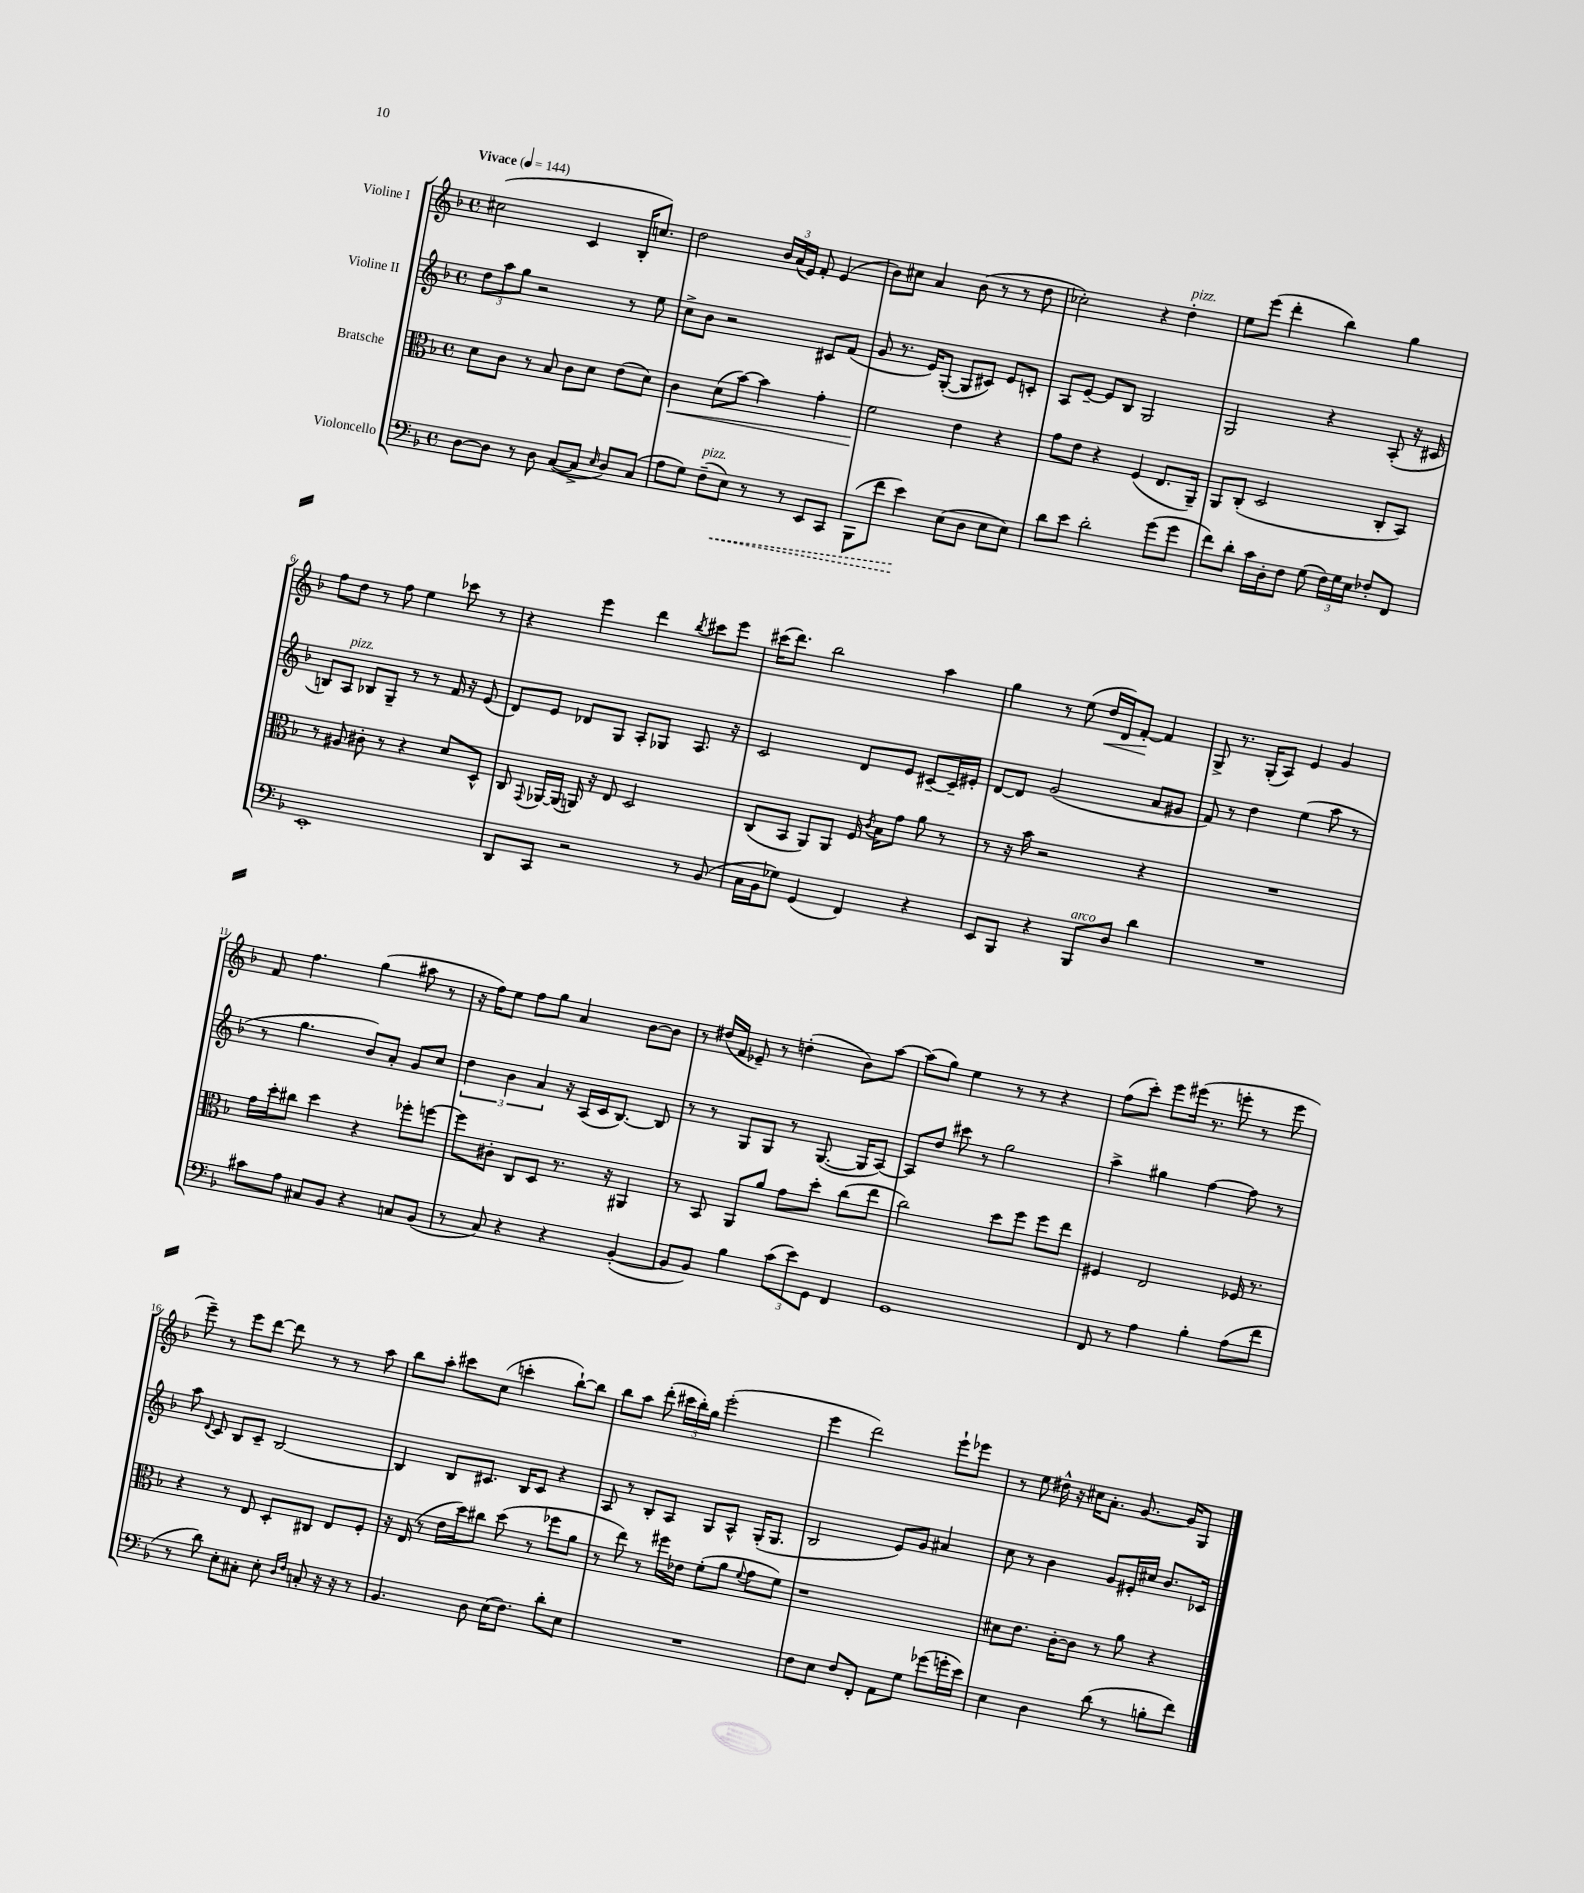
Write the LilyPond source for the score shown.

<<
\new StaffGroup <<
\new Staff = "s0" \with { instrumentName = "Violine I" } {
    \clef treble \key f \major \defaultTimeSignature \time 4/4 \tempo "Vivace" 4 = 144
    \autoBeamOff cis''2( c'4 bes16[-. c''8.]) |
    d''2 \tuplet 3/2 { bes'16[ a'16( e'16]) } f'8-. e'4( |
    bes'8[) cis''8] a'4 bes'8( r8 r8 d''8 |
    ces''2-.) r4 d''4-.^\markup { \italic "pizz." } |
    e''8[ e'''8]( d'''4-. bes''4) g''4 |
    f''8[ d''8] r8 f''8 e''4 ces'''8 r8 |
    r4 e'''4 d'''4 \acciaccatura { bes''8 } cis'''8[ e'''8] |
    cis'''16[( d'''8.]) bes''2 a''4 |
    g''4 r8 e''8( d''16[\< d'16) f'8]~-.\! f'4 |
    g8-> r8. g16[-.( a8]) e'4 g'4 |
    f'8 f''4. g''4( ais''8 r8 |
    r16 f''16[) e''8] f''8[ g''8] a'4 bes'8[~ bes'8] |
    r8 dis''16[( f'16] ees'8--) r8 d''4-.( bes'8[) a''8]~ |
    a''8[( g''8]) e''4 r8 r8 r4 |
    f''8[( c'''8]-.) e'''8[ eis'''16]( r8. e'''8-. r8 e'''8 |
    e'''8--) r8 e'''8[ d'''8]~ d'''8 r8 r8 a''8 |
    bes''8[ a''8]-. cis'''8[ c''8]( c'''4-. bes''8[~-!) bes''8] |
    bes''8[ a''8] d'''8-.( \tuplet 3/2 { cis'''16[ bes''16-.) g''16] } e'''2-.( |
    e'''4 d'''2) e'''8[-! ees'''8] |
    r8 e''8 dis''16-^ r16 cis''16[ a'8.]-. g'8.~ g'16[ g8] \bar "|." |
}
\new Staff = "s1" \with { instrumentName = "Violine II" } {
    \clef treble \key f \major \defaultTimeSignature \time 4/4
    \autoBeamOff \tuplet 3/2 { d''8[ a''8 g''8] } r2 r8 e''8 |
    c''8[-> bes'8] r2 cis'8[ f'8]( |
    g'8 r8. e'16[) g8]~-.( g8[ cis'8]) e'8[ c'8]-. |
    a8[ e'8]~-- e'8[ bes8] g2 |
    g2 r4 a8-.( r16 cis'16 |
    b8[) a8]^\markup { \italic "pizz." } bes8[ g8]-- r8 r8 f'16 r16 e'8( |
    d'8[) e'8] des'8[ g8] a8[-. ges8] a8. r16 |
    c'2 d'8[ e'8] cis'8[~-- cis'16-- eis'16]-. |
    d'8[~ d'8] g'2( a'8[ gis'8] |
    f'8) r8 d''4 e''4( a''8 r8 |
    r8 g''4. bes'8[) a'8]-. g'8[ c''8] |
    \tuplet 3/2 { d''4 bes'4 a'4 } r16 a16[( c'16 bes8.]~) bes8 |
    r8 r8 g8[ g8] r8 g8.~( g16[ a8]~) |
    a8[ d''8] cis'''8 r8 g''2 |
    a''4-> gis''4 f''4~ f''8 r8 |
    a''8 \appoggiatura { d'8 } c'8 bes8[ c'8]-- bes2~ |
    bes4 bes8[ cis'8.] bes16[ cis'8] r4 |
    a8 r8 bes8[-. a8] g8[ a8]-^ g16[-.( g8.] |
    bes2 e'8[) g'8] ais'4 |
    c''8 r8 bes'4 g'8[ eis'16-. cis''16] bes'8.[ ces'16] \bar "|." |
}
\new Staff = "s2" \with { instrumentName = "Bratsche" } {
    \clef alto \key f \major \defaultTimeSignature \time 4/4
    \autoBeamOff d'8[ c'8] r8 bes8 c'8[ d'8] e'8[( d'8]) |
    c'4\< d'8[( bes'8]~) bes'4 g'4-. |
    f'2\! e'4 r4 |
    g'8[ e'8] r4 f4( e8.[ a,16]--) |
    a,8[ c8]-.( d2 c8[-. bes,8]) |
    r8 ais8 cis'8-. r8 r4 d'8[ d8]-^ |
    c8 \appoggiatura { g,8 } aes,16[~ aes,16]( a,16) r16 e8 d2 |
    c8[( bes,8] a,8[) a,8] f16 \acciaccatura { c'8 } bes16[ g'8] a'8 r8 |
    r8 r16 bes'16 r2 r4 |
    R1 |
    g'16[ d''16-. cis''8] d''4 r4 fes''8[-. f''8]~ |
    f''8[ cis'8]-. c8[ d8] r8. r16 ais,4 |
    r8 bes,8 a,8[ a'8] g'8[ d''8]-. c''8[( e''8] |
    c''2) d''8[ f''8] f''8[ e''8] |
    fis4 e2 fes16 r8. |
    r4 r8 e8 d8[-. cis8] e8[ f8]-. |
    r16 e16( r8 e'16[ d''16) cis''8] d''8( r8 fes''8[ a'8] |
    r8 e''8) r8 fis''16[ ees'16] f'8[-.( a'8] \appoggiatura { f'8 } g'8[ f'8]) |
    r1 |
    dis'8[ e'8.] c'16[~-. c'8] r8 a'8 r4 \bar "|." |
}
\new Staff = "s3" \with { instrumentName = "Violoncello" } {
    \clef bass \key f \major \defaultTimeSignature \time 4/4
    \autoBeamOff d8[~ d8] r8 d8 c8[~( c8]-> \grace { e16 } d8[) c8]( |
    a8[ g8]) f8[--^\markup { \italic "pizz." }( \once \override Hairpin.style = #'dashed-line e8]\<) r8 r8 e,8[ c,8] |
    bes,,8[( f'8] e'4\!) e8[( d8] e8[ e8]) |
    d'8[ e'8] d'2-. g'8[( g'8] |
    f'8[) d'8]-. c'16[ d16-. f8] g8( \tuplet 3/2 { f16[) g16 e16] } fes8[-. f,8] |
    e,1-. |
    d,8[ c,8] r2 r8 bes,8( |
    c16[ bes,16 ges8]) g,4( f,4) r4 |
    e,8[ bes,,8] r4 bes,,8[^\markup { \italic "arco" } d8] d'4 |
    R1 |
    cis'8[ a8] cis8[ bes,8] r4 c8[ bes,8]( |
    r8 c8) r4 r4 bes,4~-.( |
    bes,8[ bes,8]) bes4 \tuplet 3/2 { c'8[( e'8) g,8] } f,4 |
    g,1 |
    f,8 r8 a4 bes4-. a8[( f'8] |
    r8 d'8) e8[-. cis8]-. e8-. \grace { d16[ f16] } c8-. r16 r16 r8 |
    bes,4. d8 e16[( f8.]) d'8[-. e8] |
    R1 |
    f8[ e8] f8[ f,8]-. a,8[ g8] ges'8[( g'16-. e'16]) |
    e4 d4 d'8( r8 b8[-. f'8]) \bar "|." |
}
>>
>>
